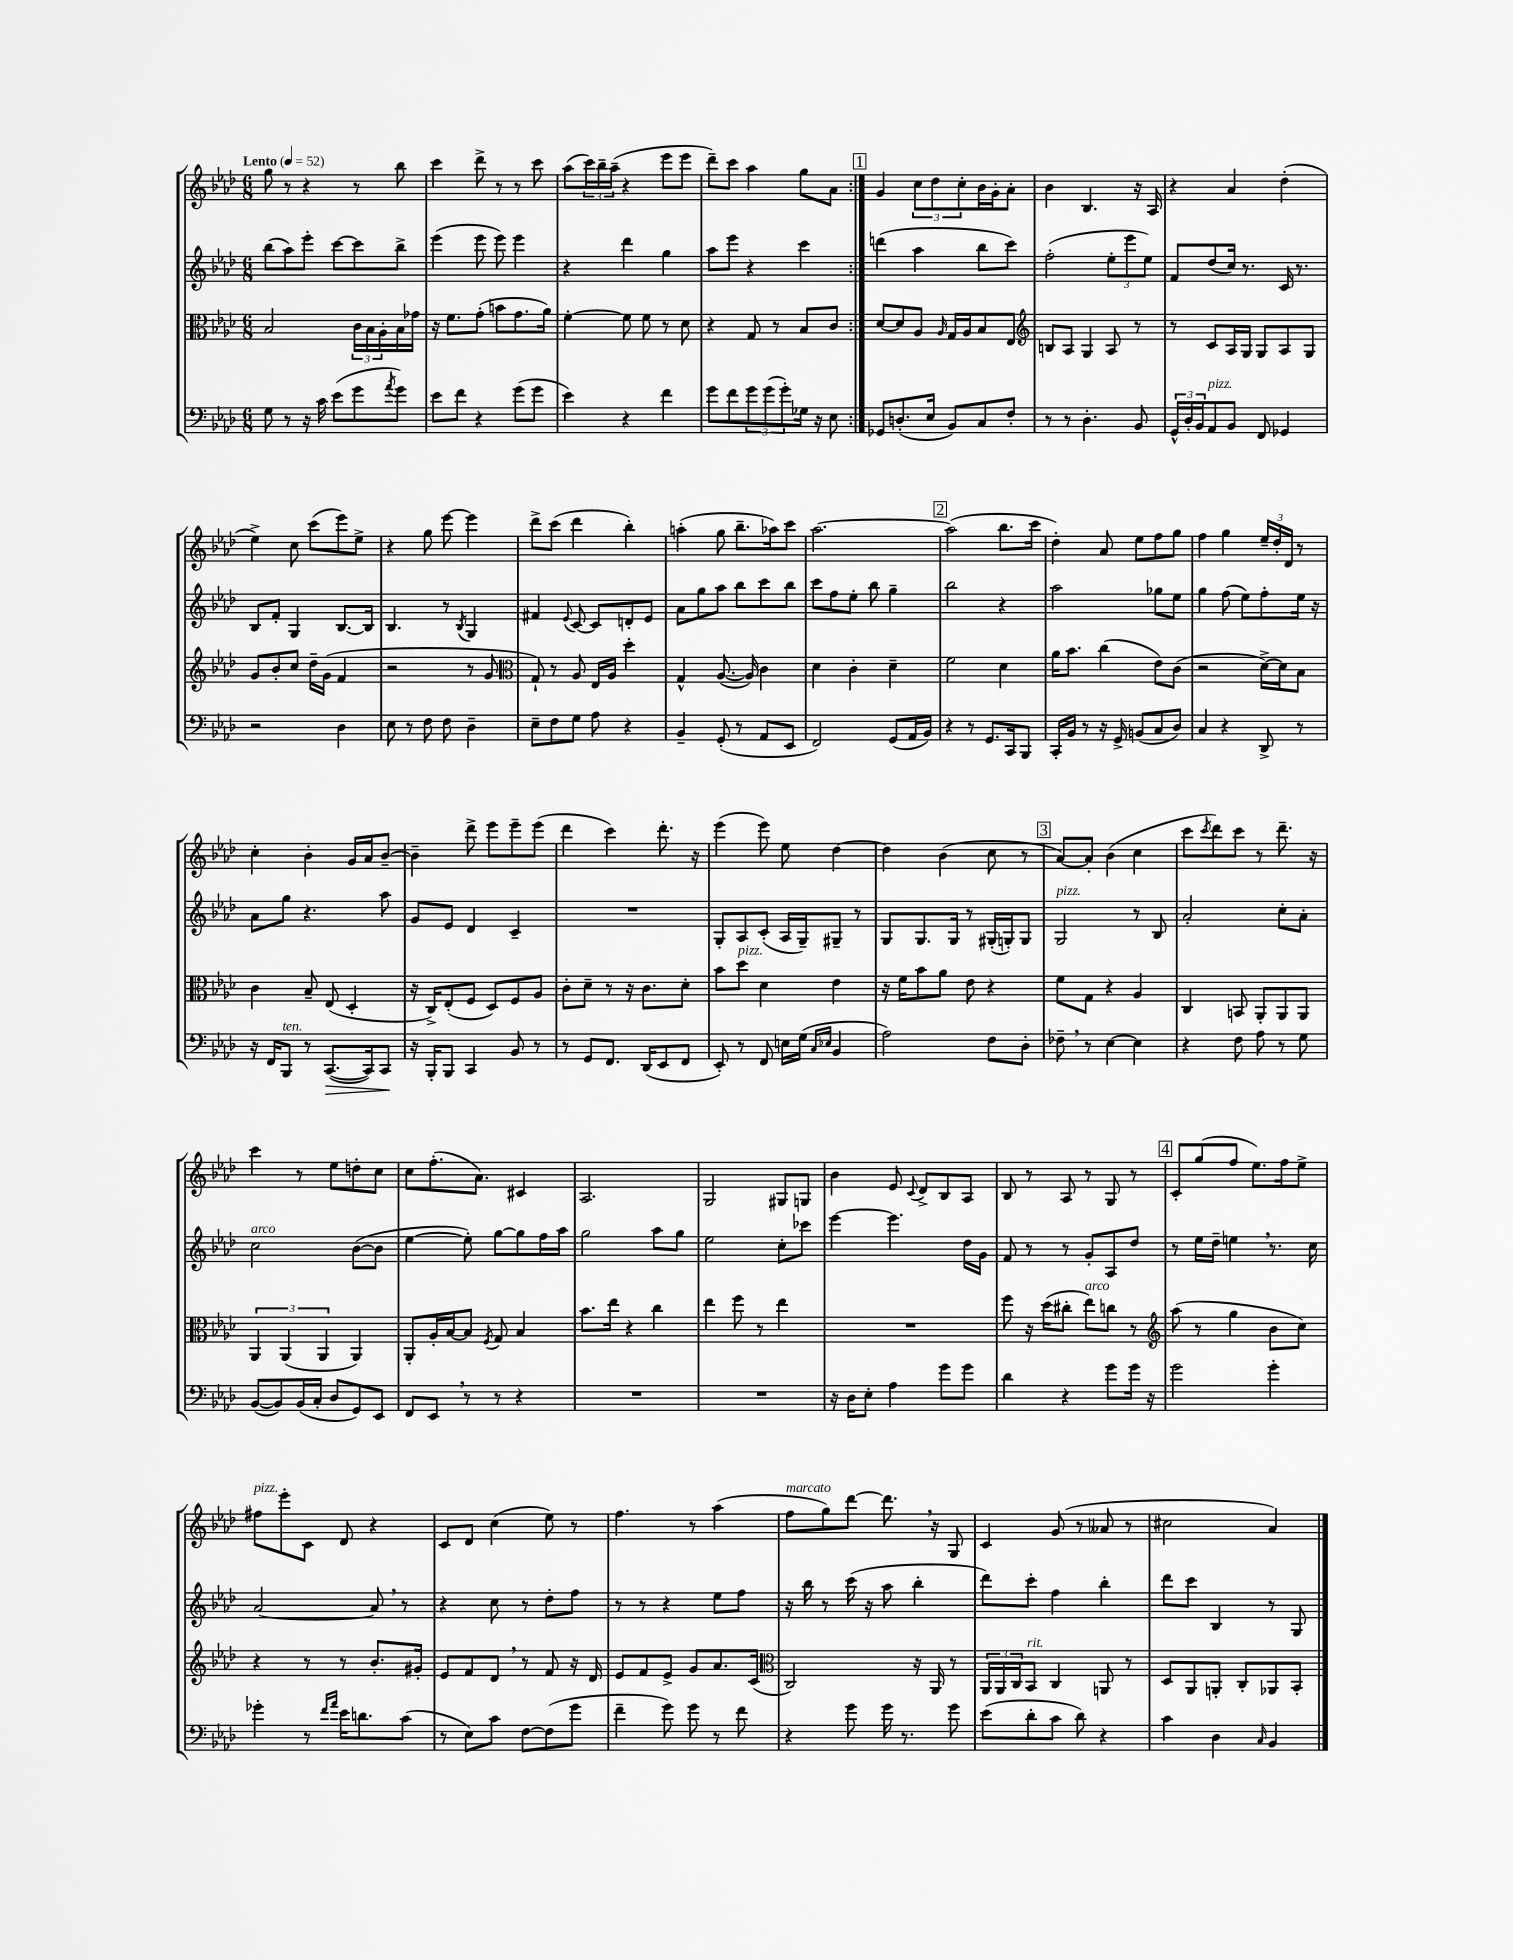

**kern	**kern	**kern	**kern
*staff4	*staff3	*staff2	*staff1
*clefF4	*clefC3	*clefG2	*clefG2
*k[b-e-a-d-]	*k[b-e-a-d-]	*k[b-e-a-d-]	*k[b-e-a-d-]
*M6/8	*M6/8	*M6/8	*M6/8
*MM52	*MM52	*MM52	*MM52
8G	2B-	(8bb-	8gg
8r	.	8aa-)	8r
16r	.	8eee-'	4r
16c	.	.	.
(8e-	.	[8ccc	.
8g	24c	8ccc]	8r
.	24B-	.	.
.	24A-'	.	.
8qa-	.	.	.
8g)	16B-	8bb-^	8bb-
.	16g-	.	.
=	=	=	=
8e-	16r	(4eee-	4ccc
.	8.f	.	.
8f	.	.	.
4r	(8g'	8eee-	8ddd-^
.	8b	8eee-)	8r
(8g	8.g	4eee-	8r
8g	.	.	8ccc
.	16a-)	.	.
=	=	=	=
4e-)	[4f'	4r	(8aa-
.	.	.	24ccc)
.	.	.	24bb-~
.	.	.	(24aa-~
4r	8f]	4ddd-	4r
.	8f	.	.
4f	8r	4gg	8eee-
.	8d-	.	8eee-
=	=	=	=
8g	4r	8aa-	8ddd-~)
8f	.	8eee-	8ccc
12g	8G	4r	4aa-
(12g	.	.	.
.	8r	.	.
12g')	.	.	.
16G-	8B-	4ccc	8gg
16r	.	.	.
8E-	8c	.	8a-
=:|!	=:|!	=:|!	=:|!
8GG-	[8d-	(4ddd	4g
(8.D'	8d-]	.	.
.	8A-	4aa-	12cc
16E-	.	.	.
.	.	.	12dd-
.	16qqA-	.	.
8BB-)	16G	.	.
.	.	.	12cc'
.	16A-	.	.
8C	8B-	8bb-	16b-
.	.	.	16g'
8F'	8E-	8ccc)	8a-'
=	=	=	=
*	*clefG2	*	*
8r	8B	(2ff'	4b-
8r	8A-	.	.
4.D-'	4G	.	4.B-
.	8A-	12ee-'	.
.	.	12eee-	.
8BB-	8r	.	16r
.	.	12ee-)	.
.	.	.	16A-
=	=	=	=
24GG^^	8r	8f	4r
24D-'	.	.	.
24BB-	.	.	.
8AA-	8c	(8dd-	.
8BB-	16A-	16cc)	4a-
.	16G	8.r	.
8FF	8G	.	.
4GG-	8A-	16c	(4dd-'
.	.	8.r	.
.	8G	.	.
=	=	=	=
2r	8g	8B-	4ee-^)
.	8b-'	8f'	.
.	8cc	4G	8cc
.	16dd-~	.	(8ccc
.	(16g	.	.
4D-	4f	[8.B-	8eee-)
.	.	.	8ee-^
.	.	16B-]	.
=	=	=	=
8E-	2r	4.B-	4r
8r	.	.	.
8F	.	.	8gg
8F	.	8r	[8eee-
.	.	8qB-	.
4D-~	8r	4G	4eee-]
.	8g	.	.
=	=	=	=
*	*clefC3	*	*
8E-~	8G`)	4f#	8ddd-^
8F	8r	.	(8ccc
.	.	8qqe-	.
8G	8A-	[8c	4ddd-
8A-	16E-	8c]	.
.	16A-	.	.
4r	4dd-'	8d'	4bb-')
.	.	8e-	.
=	=	=	=
4BB-~	4G^^	8a-	(4aa'
.	.	8gg	.
(8GG'	([8.A-	8aa-	8gg
8r	.	8bb-	8.bb-~
.	16A-])	.	.
8AA-	4c	8ccc	.
.	.	.	16aa-)
8EE-	.	8bb-	8ccc
=	=	=	=
2FF)	4d-	8ccc	[2.aa-
.	.	8ff	.
.	4c'	8ee-'	.
.	.	8bb-	.
(8GG	4d-~	4gg~	.
16AA-	.	.	.
16BB-)	.	.	.
=	=	=	=
4r	2f	2bb-	(2aa-]
8r	.	.	.
8.GG	.	.	.
.	4d-	4r	8.bb-
16CC	.	.	.
8BBB-	.	.	.
.	.	.	16ccc
=	=	=	=
16CC'	16a-	2aa-	4dd-')
16BB-	8.b-	.	.
8r	.	.	.
16r	(4cc	.	8a-
16GG^	.	.	.
(8BB	.	.	8ee-
8C	8e-)	8gg-	8ff
8D-)	(8c	8ee-	8gg
=	=	=	=
4C	2r	4gg	4ff
4r	.	(8ff	4gg
.	.	8ee-)	.
8DD-^	[16d-^)	8ff'	24ee-~
.	.	.	24dd-'
.	16d-]	.	.
.	.	.	24d-
8r	8B-	16ee-	8r
.	.	16r	.
=	=	=	=
16r	4c	8a-	4cc'
16FF	.	.	.
8BBB-	.	8gg	.
8r	8B-~	4.r	4b-'
([8.CC	(8E-	.	.
.	4D-'	.	16g
16CC])	.	.	16a-
8CC	.	8aa-	[8b-~
=	=	=	=
16r	16r	8g	4b-~]
16BBB-'	16C^)	.	.
8BBB-	(8E-'	8e-	.
4CC	8F	4d-	8ddd-^
.	8D-)	.	8eee-
8BB-	8F	4c~	8eee-~
8r	8A-	.	(8eee-
=	=	=	=
8r	8c'	2.r	4ddd-
8GG	8d-~	.	.
8.FF	8r	.	4ccc)
.	16r	.	.
(16DD-	8.c	.	.
8EE-	.	.	8.ddd-'
8FF	8d-'	.	.
.	.	.	16r
=	=	=	=
8EE-')	8b-	8G'	(4eee-
8r	8dd-	8A-	.
8FF	4d-	(8c'	8eee-)
16E	.	16A-	8ee-
(16G	.	16G~)	.
16qqC	.	.	.
16qqE-	.	.	.
4BB-	4e-	8G#~	[4dd-
.	.	8r	.
=	=	=	=
2A-)	16r	8G	4dd-]
.	16f	.	.
.	8b-	8.G	.
.	8a-	.	(4b-
.	.	16G	.
.	8e-	8r	.
8F	4r	(16G#'	8cc
.	.	16G')	.
8D-'	.	8G	8r
=	=	=	=
8F-~	8f	2G	[8a-)
8r	8G	.	8a-']
[4E-	4r	.	(4b-
4E-]	4A-	8r	4cc
.	.	8B-	.
=	=	=	=
4r	4C	2a-'	8ccc
.	.	.	8qccc
.	.	.	8ddd-)
8F	8BB	.	8ccc
8A-	8AA-'	.	8r
8r	8AA-	8cc'	8.ddd-~
8G	8AA-	8a-'	.
.	.	.	16r
=	=	=	=
([8BB-	6AA-	2cc	4ccc
8BB-])	.	.	.
.	(6AA-	.	.
(16BB-	.	.	8r
16C'	.	.	.
.	6AA-	.	.
8D-	.	.	8ee-
8GG)	4AA-)	([8b-	8dd'
8EE-	.	8b-]	8cc
=	=	=	=
8FF	8AA-'	[4ee-	8cc
8EE-	16A-'	.	(8.ff'
.	[16B-	.	.
8r	8B-]	8ee-'])	.
.	.	.	8.a-)
.	8qF	.	.
8r	8G	[8gg	.
4r	4B-	8gg]	4c#
.	.	16ff	.
.	.	16aa-	.
=	=	=	=
2.r	8.b-	2gg	2.A-
.	16ee-	.	.
.	4r	.	.
.	4cc	8aa-	.
.	.	8gg	.
=	=	=	=
2.r	4ee-	2ee-	2G
.	8ff	.	.
.	8r	.	.
.	4ee-	8cc'	8G#
.	.	8ccc-	8G
=	=	=	=
16r	2.r	[4eee-	4b-
16D-	.	.	.
8E-'	.	.	.
4A-	.	4.eee-]	8e-
.	.	.	8qqc
.	.	.	8d-^
8g	.	.	8B-
8g	.	16dd-	8A-
.	.	16g	.
=	=	=	=
4d-	8ff	8f	8B-
.	16r	8r	8r
.	(16dd-	.	.
4r	8cc#'	8r	8A-
.	8ee-)	8g'	8r
8g	8cc	8A-	8G
16g	8r	8dd-	8r
16r	.	.	.
=	=	=	=
*	*clefG2	*	*
2g	(8aa-	8r	8c'
.	8r	16ee-	(8gg
.	.	16dd-~	.
.	4gg	4ee	8ff
.	.	.	8.ee-)
4g'	8b-	8.r	.
.	.	.	16ff
.	8cc)	.	8ee-^
.	.	16cc	.
=	=	=	=
4g-'	4r	[2a-	8ff#
.	.	.	8eee-'
8r	8r	.	8c
16qqf	.	.	.
16qqa-	.	.	.
16e-	8r	.	8d-
8.d	.	.	.
.	8.b-'	8a-]	4r
(8c	.	8r	.
.	16g#'	.	.
=	=	=	=
8r	8e-	4r	8c
8E-)	8f	.	8d-
8c	8d-	8cc	(4cc
[8F	8r	8r	.
(8F]	8f	8dd-'	8ee-)
8g	16r	8ff	8r
.	16d-	.	.
=	=	=	=
4f~	8e-	8r	4.ff
.	8f	8r	.
8g)	8e-^	4r	.
8g	8g	.	8r
8r	8.a-	8ee-	(4aa-
8f	.	8ff	.
.	(16c	.	.
=	=	=	=
*	*clefC3	*	*
4r	2C)	16r	8ff
.	.	16bb-	.
.	.	8r	8gg)
8g	.	(16ccc	[8ddd-
.	.	16r	.
16g	.	8aa-	8.ddd-]
8.r	.	.	.
.	16r	4bb-'	.
.	16AA-	.	16r
8g	8r	.	8G
=	=	=	=
(8e-	24AA-	8ddd-)	4c
.	24AA-	.	.
.	24C	.	.
8d-'	8BB-	8ccc'	.
8c	4C	4ff	(8g
8d-)	.	.	8r
4r	8AA	4bb-'	8a--
.	8r	.	8r
=	=	=	=
4c	8D-	8ddd-	2cc#
.	8AA-	8ccc	.
4D-	8AA'	4B-	.
.	8C'	.	.
16qqC	.	.	.
4BB-	8AA-	8r	4a-)
.	8BB-'	8G	.
==	==	==	==
*-	*-	*-	*-
